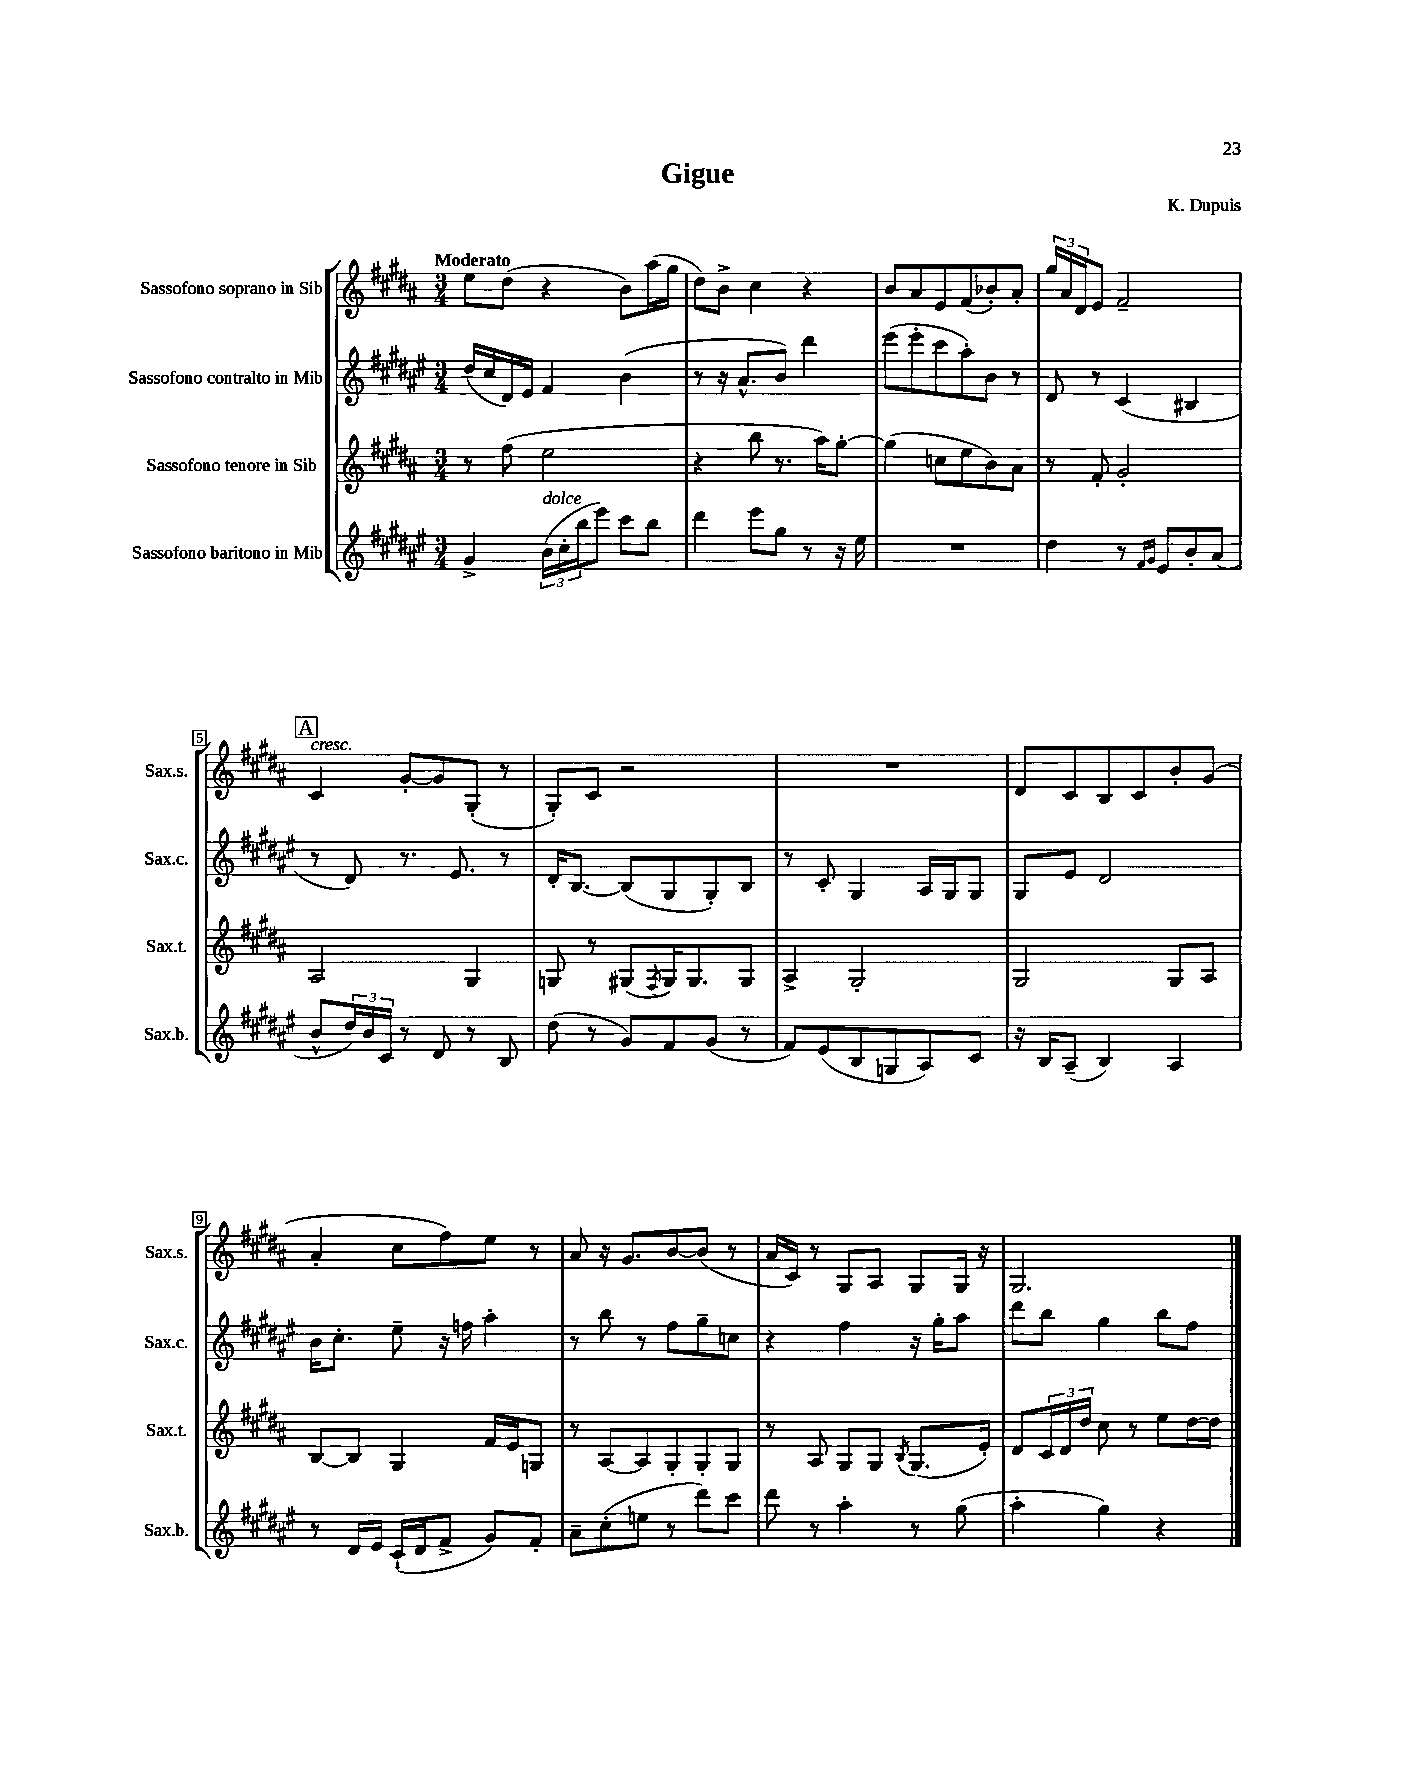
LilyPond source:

\header { title = "Gigue" composer = "K. Dupuis" }
<<
\new StaffGroup <<
\new Staff = "s0" \with { instrumentName = "Sassofono soprano in Sib" shortInstrumentName = "Sax.s." } {
    \clef treble \key b \major \numericTimeSignature \time 3/4 \tempo "Moderato"
    e''8 dis''8( r4 b'8) ais''16( gis''16 |
    dis''8) b'8-> cis''4 r4 |
    b'8 ais'8 e'8 fis'8( bes'8-.) ais'8-. |
    \tuplet 3/2 { gis''16 ais'16 dis'16 } e'8 fis'2-- |
    \mark \markup { \box "A" } cis'4^\markup { \italic "cresc." } gis'8~-. gis'8 gis8-.( r8 |
    gis8-.) cis'8 r2 |
    R2. |
    dis'8 cis'8 b8 cis'8 b'8-. gis'8( |
    ais'4-. cis''8 fis''8) e''8 r8 |
    ais'8 r16 gis'8. b'8~ b'8( r8 |
    ais'16 cis'16) r8 gis8 ais8 gis8 gis16 r16 |
    gis2. \bar "|." |
}
\new Staff = "s1" \with { instrumentName = "Sassofono contralto in Mib" shortInstrumentName = "Sax.c." } {
    \clef treble \key fis \major \numericTimeSignature \time 3/4
    dis''16( cis''16 dis'16) eis'16 fis'4 b'4( |
    r8 r16 ais'8.-^ b'8) dis'''4 |
    eis'''8( eis'''8-. cis'''8 ais''8-.) b'8 r8 |
    dis'8 r8 cis'4( bis4 |
    \mark \markup { \box "A" } r8 dis'8) r8. eis'8. r8 |
    dis'16-. b8.~ b8( gis8 gis8-.) b8 |
    r8 cis'8-. gis4 ais16 gis16 gis8 |
    gis8 eis'8 dis'2 |
    b'16 cis''8.-. eis''8-- r16 f''16 ais''4-. |
    r8 b''8 r8 fis''8 gis''8-- c''8 |
    r4 fis''4 r16 gis''16-. ais''8 |
    dis'''8 b''8 gis''4 b''8 fis''8 \bar "|." |
}
\new Staff = "s2" \with { instrumentName = "Sassofono tenore in Sib" shortInstrumentName = "Sax.t." } {
    \clef treble \key b \major \numericTimeSignature \time 3/4
    r8 fis''8( e''2 |
    r4 b''8 r8. ais''16) gis''8~-. |
    gis''4( c''8 e''8 b'8) ais'8 |
    r8 fis'8-. gis'2-. |
    \mark \markup { \box "A" } ais2 gis4 |
    g8 r8 gis8( \acciaccatura { fis8 } gis16) gis8. gis8 |
    ais4-> gis2-. |
    gis2 gis8 ais8 |
    b8~ b8 gis4 fis'16 e'16 g8 |
    r8 ais8~ ais8 gis8-. gis8-. gis8 |
    r8 ais8 gis8 gis8 \acciaccatura { b8 } gis8.( e'16-.) |
    dis'8 \tuplet 3/2 { cis'16 dis'16 dis''16 } cis''8 r8 e''8 dis''16~ dis''16 \bar "|." |
}
\new Staff = "s3" \with { instrumentName = "Sassofono baritono in Mib" shortInstrumentName = "Sax.b." } {
    \clef treble \key fis \major \numericTimeSignature \time 3/4
    gis'4-> \tuplet 3/2 { b'16^\markup { \italic "dolce" }( cis''16-. b''16 } eis'''8) cis'''8 b''8 |
    dis'''4 eis'''8 gis''8 r8 r16 eis''16 |
    R2. |
    dis''4 r8 \grace { fis'16 gis'16 } eis'8 b'8-. ais'8( |
    \mark \markup { \box "A" } b'8-^ \tuplet 3/2 { dis''16) b'16 cis'16 } r8 dis'8 r8 b8 |
    dis''8( r8 gis'8) fis'8 gis'8( r8 |
    fis'8) eis'8( b8 g8 ais8) cis'8 |
    r16 b16 ais8--( b4) ais4 |
    r8 dis'16 eis'16 cis'16-!( dis'16 fis'8-> gis'8) fis'8-. |
    ais'8-- cis''8-.( e''8 r8 dis'''8) cis'''8 |
    dis'''8 r8 ais''4-. r8 gis''8( |
    ais''4-. gis''4) r4 \bar "|." |
}
>>
>>
\layout { \context { \Score \override BarNumber.stencil = #(make-stencil-boxer 0.1 0.3 ly:text-interface::print) } }
